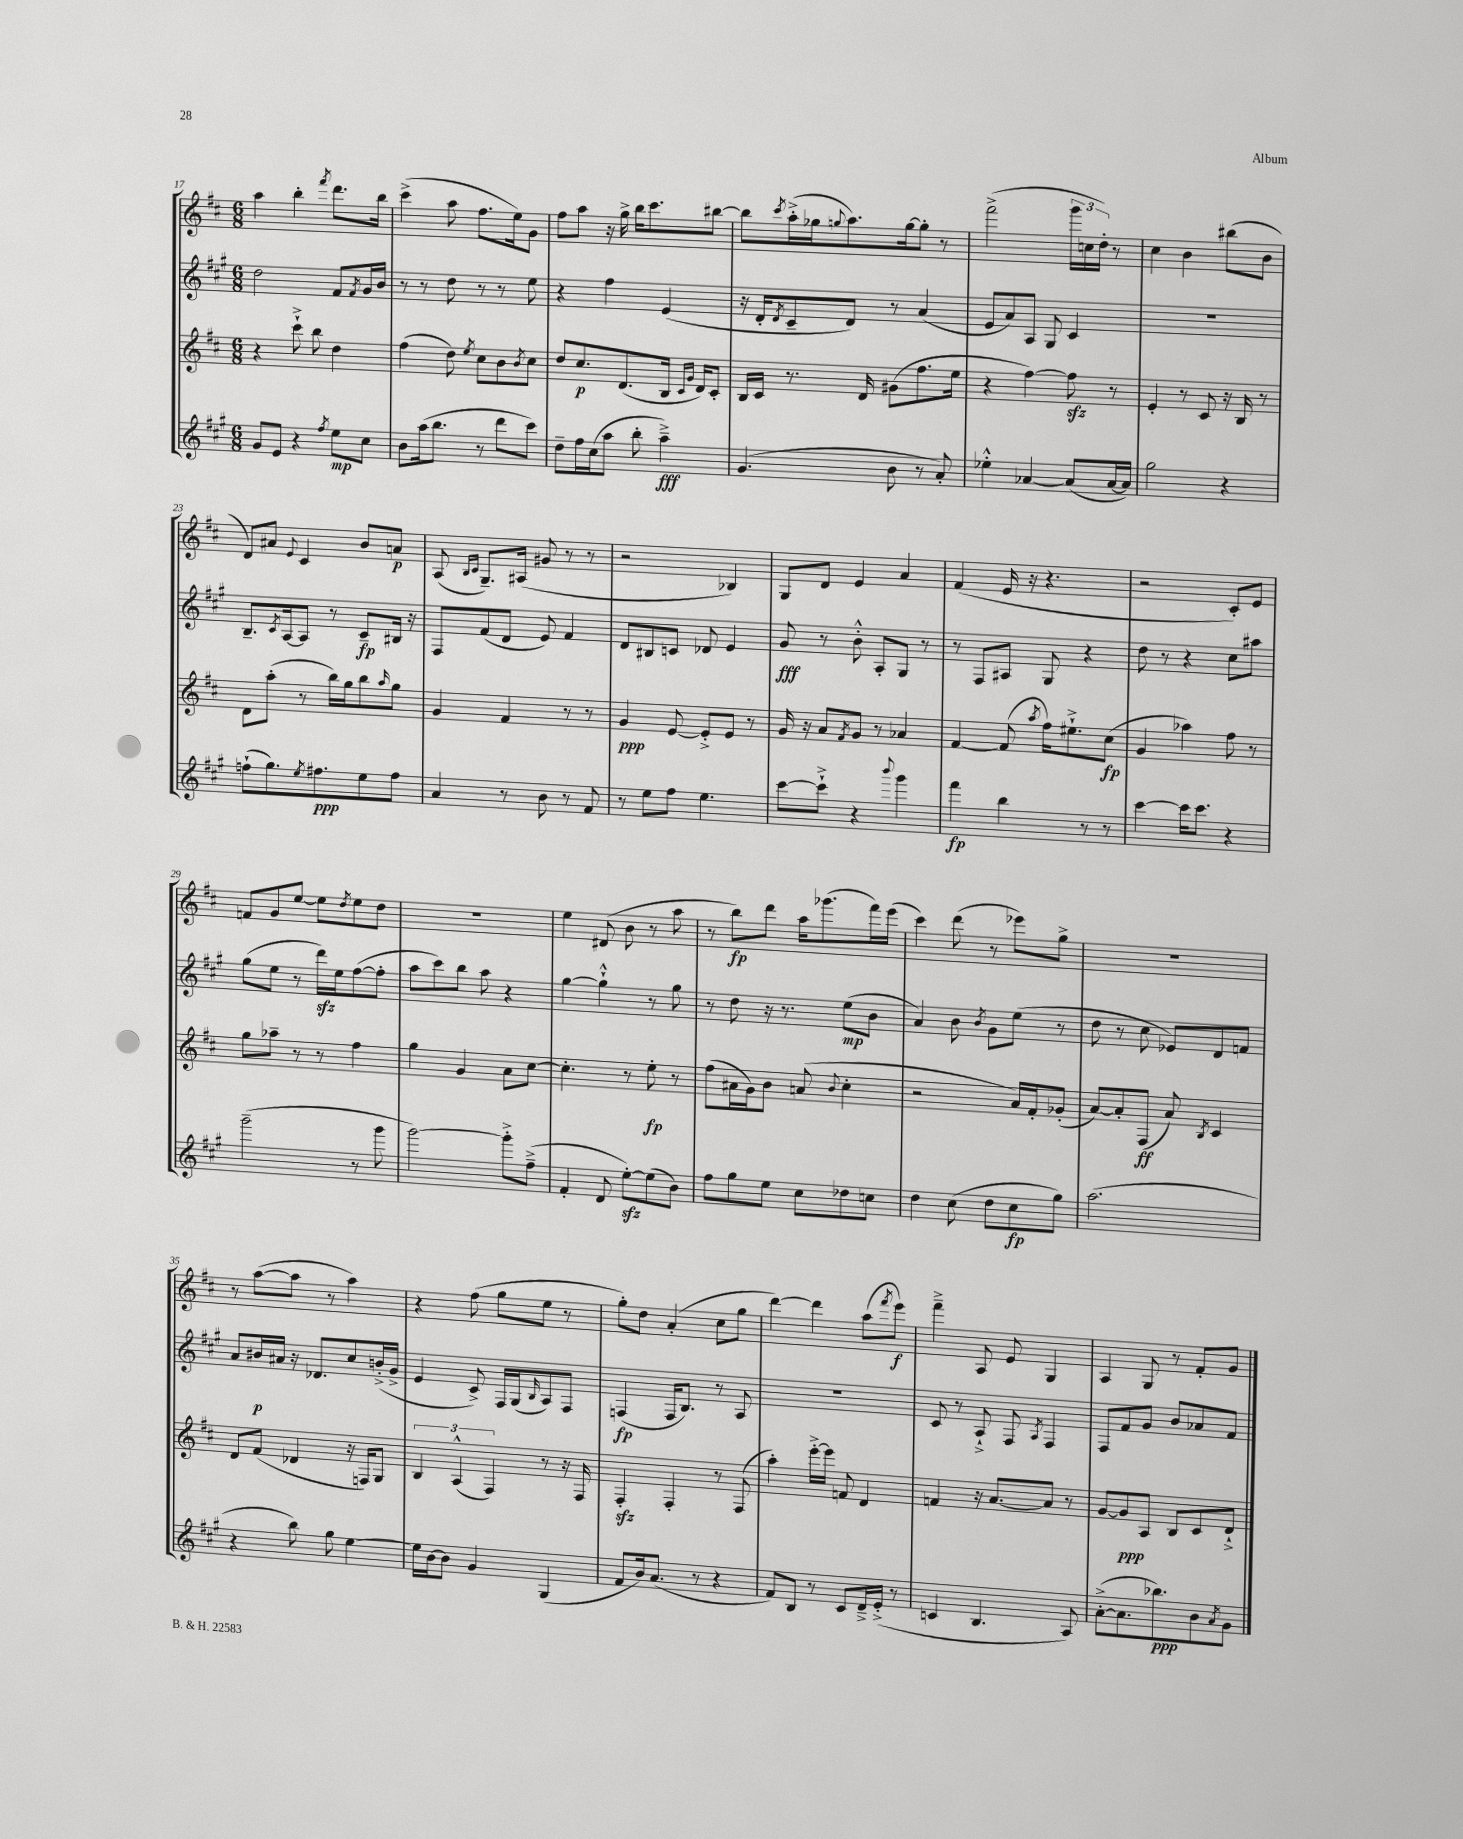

**kern	**dynam	**kern	**dynam	**kern	**dynam	**kern	**dynam
*part4	*part4	*part3	*part3	*part2	*part2	*part1	*part1
*staff4	*staff4	*staff3	*staff3	*staff2	*staff2	*staff1	*staff1
*clefG2	*	*clefG2	*	*clefG2	*	*clefG2	*
*k[f#c#g#]	*	*k[f#c#]	*	*k[f#c#g#]	*	*k[f#c#]	*
*M6/8	*	*M6/8	*	*M6/8	*	*M6/8	*
=17	=17	=17	=17	=17	=17	=17	=17
8g#/L	.	4r	.	2dd\	.	4aa\	.
8e/J	.	.	.	.	.	.	.
4r	.	8ccc#`^\	.	.	.	4bb'\	.
.	.	8bb\	.	.	.	.	.
8qff#/	.	.	.	.	.	8qfff#/	.
8ee\L	mp	4dd\	.	8f#/L	.	8.ddd\L	.
.	.	.	.	8qf#/	.	.	.
8cc#\J	.	.	.	16g#/L	.	.	.
.	.	.	.	16b/JJ	.	16bb\Jk	.
=18	=18	=18	=18	=18	=18	=18	=18
8b\L	.	(4ff#\	.	8r	.	(4ccc#^\	.
(16aa\k	.	.	.	8r	.	.	.
8.bb\J	.	.	.	.	.	.	.
.	.	8dd\)	.	8dd\	.	8aa\	.
.	.	8qee/	.	.	.	.	.
8r	.	8cc#\L	.	8r	.	8.ff#\L	.
8ddd\L	.	8b\	.	8r	.	.	.
.	.	.	.	.	.	16ee\k)	.
.	.	8qb/	.	.	.	.	.
8ccc#\J)	.	8cc#\J	.	8ee\	.	8g\J	.
=19	=19	=19	=19	=19	=19	=19	=19
8dd~\L	.	8dd/L	.	4r	.	8ff#\L	.
16ff#\L	.	8.cc#/	p	.	.	8aa\J	.
(16cc#\J	.	.	.	.	.	.	.
8aa\J	.	.	.	4ff#\	.	16r	.
.	.	(8.d/	.	.	.	16gg^\	.
8bb'\	.	.	.	.	.	16bb\KL	.
.	.	.	.	.	.	8.ccc#\	.
4aa~^\)	fff	16B/Jk	.	(4e/	.	.	.
.	.	16qqc#/LL	.	.	.	.	.
.	.	16qqg/JJ	.	.	.	.	.
.	.	16d/KL)	.	.	.	.	.
.	.	8c#'/J	.	.	.	[8bb#X\J	.
=20	=20	=20	=20	=20	=20	=20	=20
(4.g#/	.	16B/LL	.	16r	.	8bb#\L]	.
.	.	16c#/JJ	.	16d'/KL	.	.	.
.	.	.	.	8qd/	.	8qccc#/	.
.	.	8.r	.	8c#~/	.	(16aa'^\L	.
.	.	.	.	.	.	16gg-X\J	.
.	.	.	.	.	.	8qqggn/	.
.	.	.	.	8d/J)	.	8.aa\)	.
.	.	16d/	.	.	.	.	.
8b\	.	(8g#X\L	.	8r	.	.	.
.	.	.	.	.	.	[16gg\k	.
8r	.	8.ff#\	.	(4a/	.	8gg'\J]	.
8a'/)	.	.	.	.	.	8r	.
.	.	16ee\Jk	.	.	.	.	.
=21	=21	=21	=21	=21	=21	=21	=21
4ee-X'^^\	.	4r	.	8e/L	.	(2fff#^\	.
.	.	.	.	8a/)	.	.	.
[4a-X/	.	[4ff#\)	.	8A/J	.	.	.
.	.	.	.	8G#/	.	.	.
(8a-/L]	.	8ff#zz\]	.	4c#/	.	24ggg\LL	.
.	.	.	.	.	.	24ccn\	.
.	.	.	.	.	.	24dd'\JJ)	.
[16a-/L	.	8r	.	.	.	8r	.
16a-/JJ])	.	.	.	.	.	.	.
=22	=22	=22	=22	=22	=22	=22	=22
2gg#\	.	4e'/	.	2.r	.	4cc#\	.
.	.	8r	.	.	.	4b\	.
.	.	8c#/	.	.	.	.	.
4r	.	16r	.	.	.	(8bb#X\L	.
.	.	16B/	.	.	.	.	.
.	.	8r	.	.	.	8b\J	.
!!LO:LB:g=z
=23	=23	=23	=23	=23	=23	=23	=23
(8ffn`\L	.	8d\L	.	8.B~/L	.	8d/L)	.
8.gg#\)	.	(8aa'\J	.	.	.	8a#X/J	.
.	.	.	.	8qc#/	.	.	.
.	.	.	.	[16A/k	.	.	.
.	.	.	.	.	.	8qqe/	.
.	.	8r	.	8A/J]	.	4c#/	.
8qee/	.	.	.	.	.	.	.
8.ff#X\	ppp	.	.	.	.	.	.
.	.	16bb\LL)	.	8r	.	.	.
.	.	16gg\J	.	.	.	.	.
8ee\	.	8bb\	.	8c#~/L	fp	8b/L	.
.	.	16qqaa/	.	.	.	.	.
8ff#\J	.	8gg\J	.	16B#X/Jk	.	8an/J	p
.	.	.	.	16r	.	.	.
=24	=24	=24	=24	=24	=24	=24	=24
4a/	.	4g/	.	8F#/L	.	(8A/	.
.	.	.	.	.	.	16qqB/LL	.
.	.	.	.	.	.	16qqc#/JJ	.
.	.	.	.	(8f#/	.	8.G~/L)	.
8r	.	4f#/	.	8d/J	.	.	.
.	.	.	.	.	.	(16A#X/Jk	.
8b\	.	.	.	8e/)	.	8g#X/	.
8r	.	8r	.	4f#/	.	8r	.
8f#/	.	8r	.	.	.	8r	.
=25	=25	=25	=25	=25	=25	=25	=25
8r	.	4g/	ppp	8d/L	.	2r	.
8ee\L	.	.	.	8B#X/	.	.	.
8ff#\J	.	[8e/	.	8cn/J	.	.	.
4.ee\	.	8e'^/L]	.	8d-X/	.	.	.
.	.	8e/J	.	4e/	.	4B-X/)	.
.	.	8r	.	.	.	.	.
=26	=26	=26	=26	=26	=26	=26	=26
[8ccc#\L	.	16g/	.	8g#/	fff	8G/L	.
.	.	16r	.	.	.	.	.
8ccc#`^\J]	.	8a/L	.	8r	.	8d/J	.
.	.	8qf#/	.	.	.	.	.
4r	.	8g/J	.	8b'^^\	.	4e/	.
.	.	8r	.	8A'/L	.	.	.
8qqbbb/	.	.	.	.	.	.	.
4ggg#\	.	4a-X/	.	8G#/J	.	4a/	.
.	.	.	.	8r	.	.	.
=27	=27	=27	=27	=27	=27	=27	=27
4fff#\	fp	[4f#/	.	8r	.	(4f#/	.
.	.	.	.	8F#/L	.	.	.
4bb\	.	(8f#/]	.	8A#X/J	.	16e/	.
.	.	.	.	.	.	16r	.
.	.	8qaa/	.	.	.	.	.
.	.	16ff#\KL)	.	8G#/	.	4.r	.
.	.	8.ee#X`^\	.	.	.	.	.
8r	.	.	.	4r	.	.	.
8r	.	(8cc#\J	fp	.	.	.	.
=28	=28	=28	=28	=28	=28	=28	=28
[4ccc#\	.	4g/	.	8dd\	.	2r	.
.	.	.	.	8r	.	.	.
16ccc#\KL]	.	4aa-X\)	.	4r	.	.	.
8.ccc#\J	.	.	.	.	.	.	.
4r	.	8ff#\	.	8cc#\L	.	8c#'/L)	.
.	.	8r	.	8aa#X\J	.	8e/J	.
!!LO:LB:g=z
=29	=29	=29	=29	=29	=29	=29	=29
(2ggg#~\	.	8gg\L	.	(8gg#\L	.	8fn/L	.
.	.	8aa-X~\J	.	8ee\J	.	8g/	.
.	.	8r	.	8r	.	[8ee/J	.
.	.	8r	.	16dddzz\LL)	.	8ee\L]	.
.	.	.	.	16ee\J	.	.	.
.	.	.	.	.	.	8qdd/	.
8r	.	4ff#\	.	([8ff#\	.	8ee\	.
8ggg#\	.	.	.	8ff#'\J]	.	8dd\J	.
=30	=30	=30	=30	=30	=30	=30	=30
[2ggg#\)	.	4gg\	.	8aa\L	.	2.r	.
.	.	.	.	8ccc#\)	.	.	.
.	.	4g/	.	8bb\J	.	.	.
.	.	.	.	8aa\	.	.	.
8ggg#'^\L]	.	8a\L	.	4r	.	.	.
(8ff#~^\J	.	[8cc#\J	.	.	.	.	.
=31	=31	=31	=31	=31	=31	=31	=31
4f#'/	.	4.cc#'\]	.	[4gg#\	.	4ee\	.
8d/	.	.	.	4gg#`^^\]	.	(8d#X/	.
[8eezz'\L)	.	8r	.	.	.	8b\	.
(8ee\]	.	8ee'\	fp	8r	.	8r	.
8b\J)	.	8r	.	8gg#\	.	8aa\	.
=32	=32	=32	=32	=32	=32	=32	=32
8ff#\L	.	(8ff#\L	.	8r	.	8r	.
8gg#\	.	16a#X\L	.	8dd\	.	8bb\L)	fp
.	.	16g\J)	.	.	.	.	.
8ee\J	.	8b\J	.	16r	.	8ddd\J	.
.	.	.	.	8.r	.	.	.
8cc#\L	.	(8an/	.	.	.	16aa\KL	.
.	.	.	.	.	.	(8.ggg-X\	.
.	.	8qqb/	.	.	.	.	.
8dd-X\	.	4cc#'\	.	(8ee\L	mp	.	.
8ccn\J	.	.	.	8b\J	.	16fff#\L)	.
.	.	.	.	.	.	(16eee\JJ	.
=33	=33	=33	=33	=33	=33	=33	=33
4dd\	.	2r	.	4a/)	.	4ccc#\)	.
(8cc#\	.	.	.	8b\	.	(8ddd\	.
.	.	.	.	8qb/	.	.	.
8dd\L	.	.	.	8g#\L	.	8r	.
8cc#\	fp	16a/LL)	.	(8ee\J	.	8eee-X\L)	.
.	.	16f#'/J	.	.	.	.	.
8gg#\J)	.	(8g-X'/J	.	8r	.	8gg^\J	.
=34	=34	=34	=34	=34	=34	=34	=34
(2.aa\	.	[8a/L)	.	8dd\	.	2.r	.
.	.	8a'/]	.	8r	.	.	.
.	.	(8F#/J	ff	8cc#\	.	.	.
.	.	8a/)	.	8e-X/L)	.	.	.
.	.	8qB/	.	.	.	.	.
.	.	4c#/	.	8d/	.	.	.
.	.	.	.	8fn/J	.	.	.
!!LO:LB:g=z
=35	=35	=35	=35	=35	=35	=35	=35
4r	.	8d/L	.	8a/L	.	8r	.
.	.	(8f#/J	.	16b#X/L	p	([8aa\L	.
.	.	.	.	16a#X/JJ	.	.	.
8bb\)	.	4d-X/	.	16r	.	8aa\J]	.
.	.	.	.	8.d-X/L	.	.	.
8gg#\	.	.	.	.	.	8r	.
[4ee\	.	16r	.	8cc#/	.	4aa\)	.
.	.	16Fn/KL)	.	.	.	.	.
.	.	8G/J	.	(16bn'^/L	.	.	.
.	.	.	.	16g#^/JJ	.	.	.
=36	=36	=36	=36	=36	=36	=36	=36
16ee\LL]	.	6B/	.	4e/	.	4r	.
[16b\J	.	.	.	.	.	.	.
8b\J]	.	.	.	.	.	.	.
.	.	(6A^^/	.	.	.	.	.
4g#/	.	.	.	8c#^/)	.	(8ff#\	.
.	.	6F#/)	.	.	.	.	.
.	.	.	.	16F#/LL	.	8gg\L	.
.	.	.	.	(16G#/J	.	.	.
.	.	.	.	16qqB/	.	.	.
(4G#/	.	8r	.	8A/)	.	8ee\J	.
.	.	16r	.	8F#/J	.	8r	.
.	.	16F#/	.	.	.	.	.
=37	=37	=37	=37	=37	=37	=37	=37
8f#/L	.	4F#zz'/	.	(4Fn/	fp	8gg'\L)	.
16b/k)	.	.	.	.	.	8dd\J	.
(8.a/J	.	.	.	.	.	.	.
.	.	4F#'/	.	16F/KL	.	(4a'/	.
.	.	.	.	8.B/J)	.	.	.
8r	.	.	.	.	.	.	.
4r	.	8r	.	8r	.	8cc#\L	.
.	.	(8F#/	.	8A/	.	8gg\J	.
=38	=38	=38	=38	=38	=38	=38	=38
8f#/L)	.	4aa'\)	.	2.r	.	[4ddd\)	.
8B/J	.	.	.	.	.	.	.
8r	.	[16eee'^\LL	.	.	.	4ddd\]	.
.	.	16eee\JJ]	.	.	.	.	.
8c#/L	.	8fn/	.	.	.	.	.
16d~^/L	.	4d/	.	.	.	(8aa\L	.
(16e'^/JJ	.	.	.	.	.	.	.
.	.	.	.	.	.	8qfff#/	.
8r	.	.	.	.	.	8eee\J)	f
=39	=39	=39	=39	=39	=39	=39	=39
4cn/	.	4fn/	.	8c#/	.	4fff#~^\	.
.	.	.	.	8r	.	.	.
4.B/	.	16r	.	8A`^/	.	8A/	.
.	.	[8.a/L	.	.	.	.	.
.	.	.	.	8F#/	.	8e/	.
.	.	.	.	8qA/	.	.	.
.	.	8a/J]	.	4F#/	.	4G/	.
8A/)	.	8r	.	.	.	.	.
=40	=40	=40	=40	=40	=40	=40	=40
([8a'^\L	.	[8g/L	.	8F#/L	.	4A/	.
8.a\]	.	8g/]	ppp	8f#/	.	.	.
.	.	8A/J	.	8g#/J	.	8G/	.
8.bb-X\)	ppp	.	.	.	.	.	.
.	.	8B/L	.	8b/L	.	8r	.
8b\	.	8c#/	.	8a-X/	.	8f#'/L	.
8qa/	.	.	.	.	.	.	.
8g#\J	.	8d`^/J	.	8f#/J	.	8g/J	.
==	==	==	==	==	==	==	==
*-	*-	*-	*-	*-	*-	*-	*-
